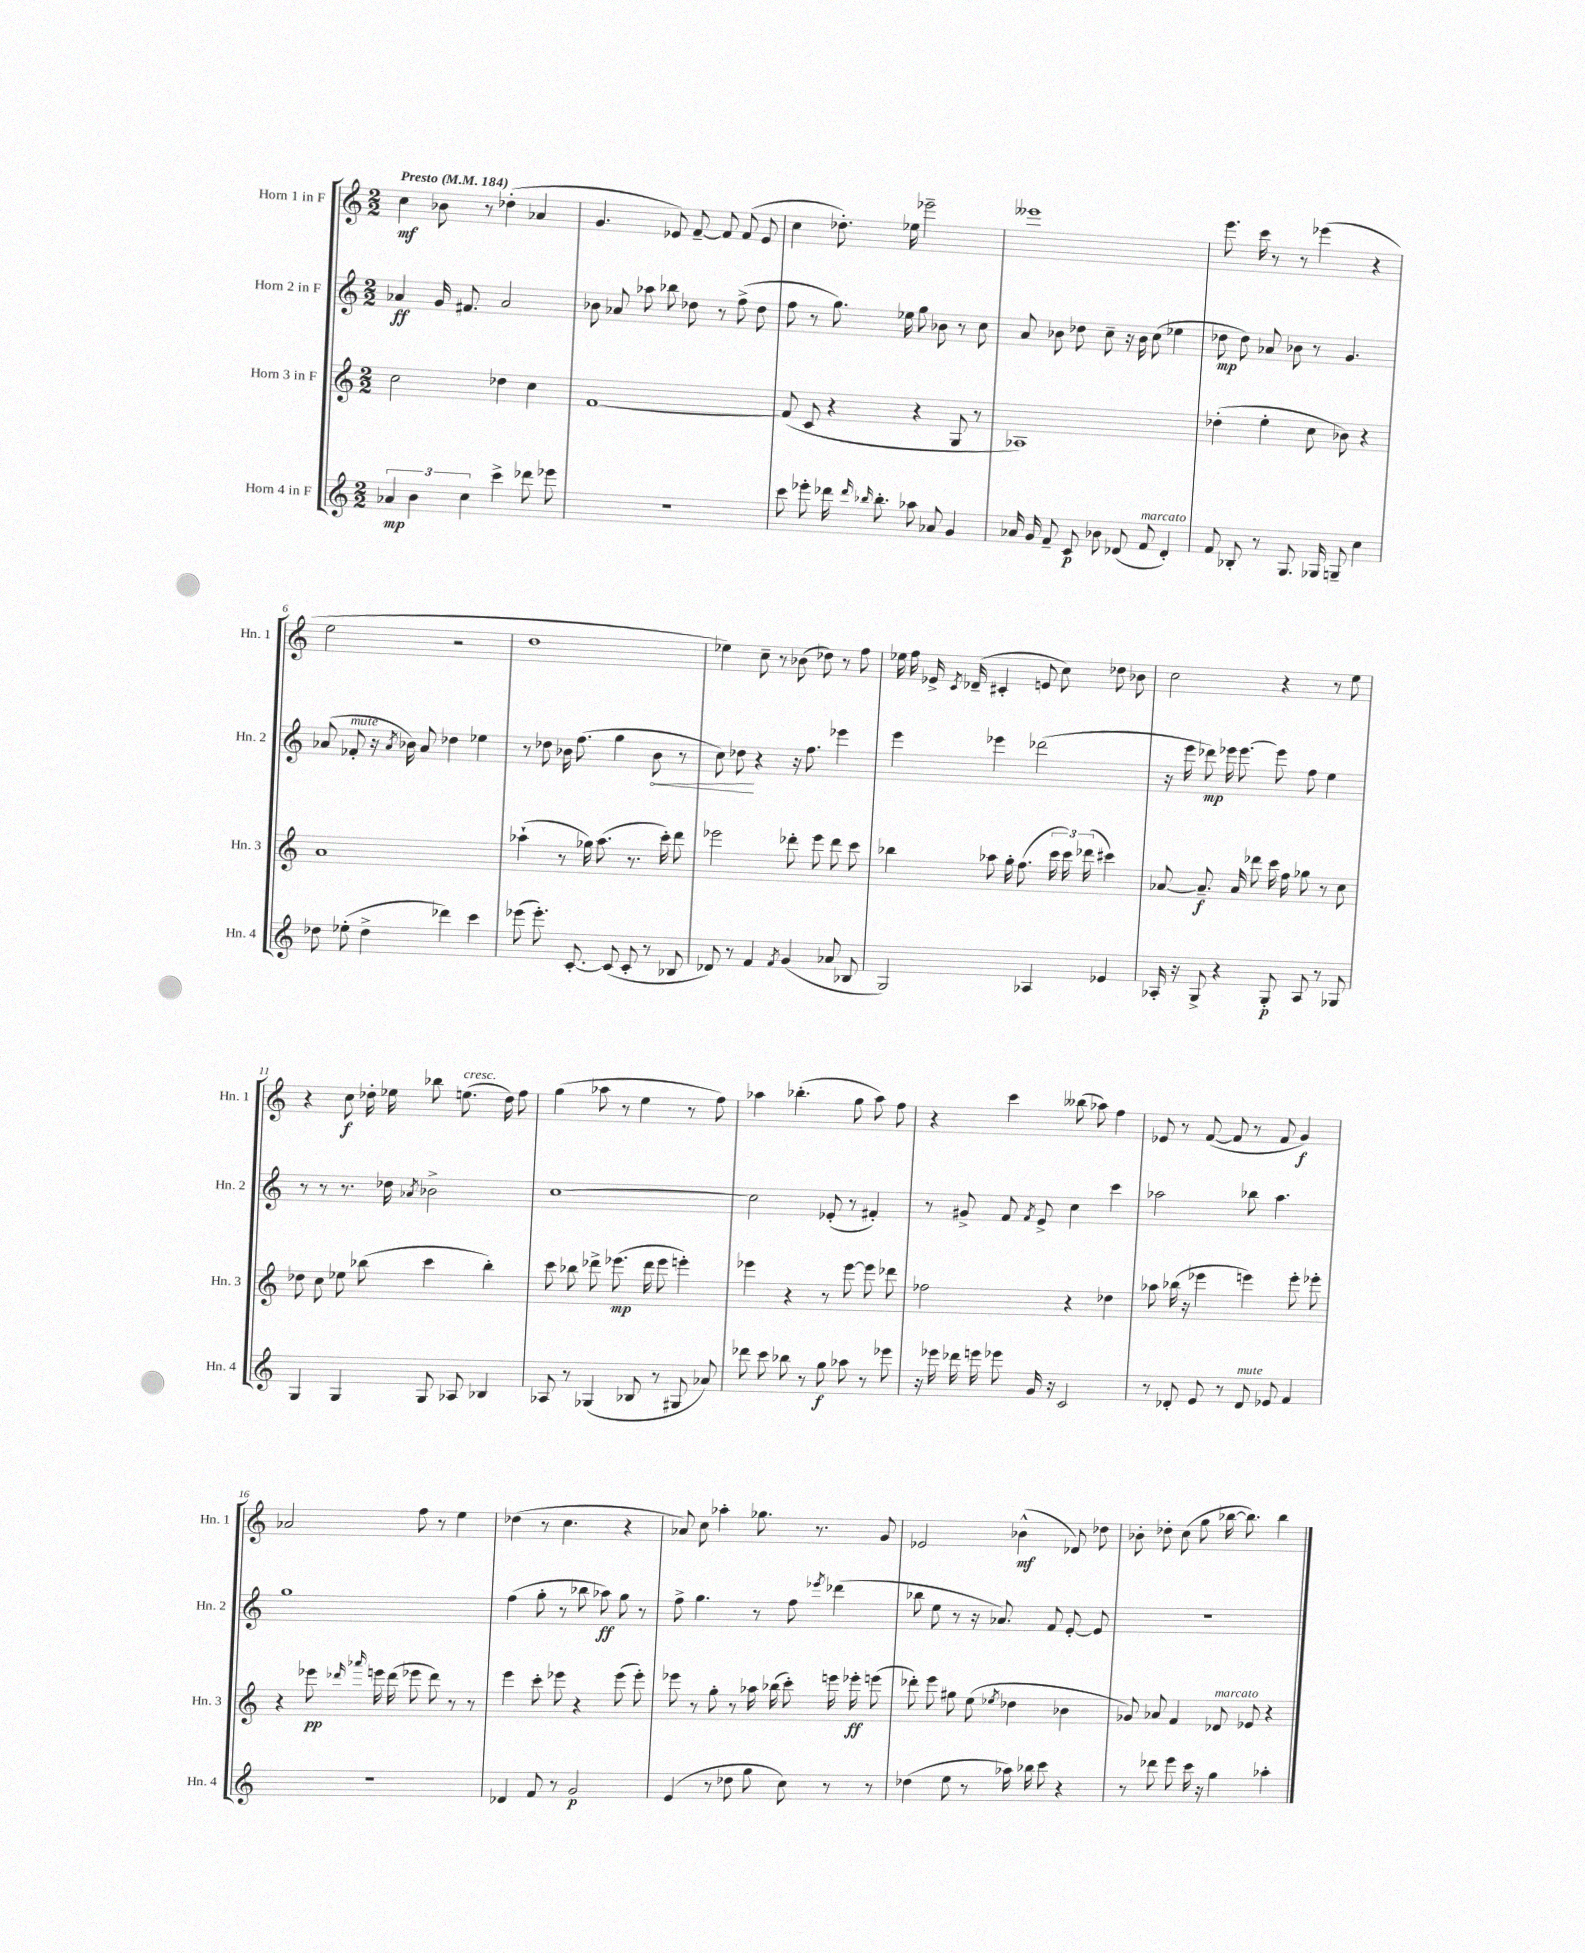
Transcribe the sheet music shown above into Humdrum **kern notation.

**kern	**dynam	**kern	**dynam	**kern	**dynam	**kern	**dynam
*part4	*part4	*part3	*part3	*part2	*part2	*part1	*part1
*staff4	*staff4	*staff3	*staff3	*staff2	*staff2	*staff1	*staff1
*I"Horn 4 in F	*	*I"Horn 3 in F	*	*I"Horn 2 in F	*	*I"Horn 1 in F	*
*I'Hn. 4	*	*I'Hn. 3	*	*I'Hn. 2	*	*I'Hn. 1	*
*clefG2	*	*clefG2	*	*clefG2	*	*clefG2	*
*k[]	*	*k[]	*	*k[]	*	*k[]	*
*M2/2	*	*M2/2	*	*M2/2	*	*M2/2	*
*MM184	*	*MM184	*	*MM184	*	*MM184	*
=1	=1	=1	=1	=1	=1	=1	=1
!	!	!	!	!	!	!LO:TX:a:B:t=Presto	!
6a-X/	mp	2cc\	.	4a-X/	ff	4cc\	mf
6b\	.	.	.	.	.	.	.
.	.	.	.	16g/	.	8b-X\	.
.	.	.	.	8.f#X/	.	.	.
6cc\	.	.	.	.	.	.	.
.	.	.	.	.	.	8r	.
4ccc^\	.	4dd-X\	.	2a-/	.	(4dd-X'\	.
8ddd-X\	.	4cc\	.	.	.	4a-X/	.
8eee-X\	.	.	.	.	.	.	.
=2	=2	=2	=2	=2	=2	=2	=2
1r	.	[1f	.	8b-X\	.	4.g/	.
.	.	.	.	8a-X/	.	.	.
.	.	.	.	8aa-X\	.	.	.
.	.	.	.	8bb-X\	.	8e-X/)	.
.	.	.	.	8dd-X\	.	[8f~/	.
.	.	.	.	8r	.	8f/]	.
.	.	.	.	(8ff^\	.	(8f/	.
.	.	.	.	8dd-\	.	8e-/	.
=3	=3	=3	=3	=3	=3	=3	=3
8ccc\	.	(8f/]	.	8ff\	.	4cc\	.
8eee-X'\	.	8c/	.	8r	.	.	.
16ddd-X\	.	4r	.	8.gg\)	.	8.dd-X'\)	.
16qqddd-/	.	.	.	.	.	.	.
16qqbb-X/	.	.	.	.	.	.	.
8.bb-'\	.	.	.	.	.	.	.
.	.	.	.	16ee-X\	.	16ee-X\	.
8aa-X\	.	4r	.	8gg\	.	2eee-X~\	.
8a-X/	.	.	.	8b-X\	.	.	.
4g/	.	8G/	.	8r	.	.	.
.	.	8r	.	8cc\	.	.	.
=4	=4	=4	=4	=4	=4	=4	=4
16a-X/	.	1A-X)	.	8a/	.	1eee--X	.
16g/	.	.	.	.	.	.	.
8f~/	.	.	.	8b-X\	.	.	.
8c/	p	.	.	8dd-X\	.	.	.
8b-X\	.	.	.	8cc~\	.	.	.
(8d-X/	.	.	.	16r	.	.	.
.	.	.	.	16b-\	.	.	.
!LO:TX:a:i:t=marcato	!	!	!	!	!	!	!
8f/	.	.	.	(8cc\	.	.	.
4d-'/)	.	.	.	4ee-X\	.	.	.
=5	=5	=5	=5	=5	=5	=5	=5
8f/	.	(4dd-X'\	.	8dd-X\	mp	8.eee\	.
8B-X'/	.	.	.	8dd-\)	.	.	.
.	.	.	.	.	.	16ccc\	.
8r	.	4ee'\	.	8a-X/	.	8r	.
8.G/	.	.	.	8b-X\	.	8r	.
.	.	8cc\	.	8r	.	(4eee-X\	.
16G-X/	.	.	.	.	.	.	.
8Gn~/	.	8b-X\)	.	4.g/	.	.	.
4cc\	.	4r	.	.	.	4r	.
!!LO:LB:g=z
=6	=6	=6	=6	=6	=6	=6	=6
8dd-X\	.	1a	.	(8a-X/	.	2ee\	.
!	!	!	!	!LO:TX:a:i:t=mute	!	!	!
(8ee-X'\	.	.	.	8f-X'/	.	.	.
4dd-^\	.	.	.	16r	.	.	.
.	.	.	.	8qa-/	.	.	.
.	.	.	.	16b-X\)	.	.	.
.	.	.	.	8a-/	.	.	.
4ddd-X\)	.	.	.	4dd-X\	.	2r	.
4ccc\	.	.	.	4ee-X\	.	.	.
=7	=7	=7	=7	=7	=7	=7	=7
(8eee-X\	.	(4aa-X`\	.	8r	.	1dd	.
8.eee-'\)	.	.	.	8dd-X\	.	.	.
.	.	8r	.	16b-X\	.	.	.
[8.c'/	.	.	.	(8.ff\	.	.	.
.	.	16gg-X\)	.	.	.	.	.
.	.	(8.aa-\	.	.	.	.	.
(8c/]	.	.	.	4gg\	.	.	.
8c'/	.	8.r	.	.	.	.	.
!	!	!	!	!	!LO:HP:b	!	!
8r	.	.	.	8b-\	<	.	.
.	.	16ccc'\)	.	.	.	.	.
8B-X/	.	8ddd\	.	8r	.	.	.
=8	=8	=8	=8	=8	=8	=8	=8
8d-X/)	.	2eee-X\	.	8cc\)	.	4ee-X\)	.
8r	.	.	.	8dd-X\	.	.	.
4f/	.	.	.	4r	[	8cc~\	.
.	.	.	.	.	.	8r	.
8qf/	.	.	.	.	.	.	.
(4g/	.	8ddd-X'\	.	16r	.	(8b-X\	.
.	.	.	.	8.ff\	.	.	.
.	.	8eee-\	.	.	.	8dd-X\)	.
8a-X/	.	8ddd-\	.	4eee-X\	.	8r	.
8B-X/	.	8ccc\	.	.	.	8ff\	.
=9	=9	=9	=9	=9	=9	=9	=9
2G/)	.	4bb-X\	.	4eee\	.	16ee-X\	.
.	.	.	.	.	.	16ff\	.
.	.	.	.	.	.	16e-X^/	.
.	.	.	.	.	.	8qc/	.
.	.	.	.	.	.	(16d-X~/	.
.	.	8aa-X\	.	4eee-X\	.	4c#X'/	.
.	.	16gg'\	.	.	.	.	.
.	.	(8.ff\	.	.	.	.	.
4A-X/	.	.	.	(2ddd-X\	.	8en/	.
.	.	24ccc\	.	.	.	8cc\)	.
.	.	24ccc\)	.	.	.	.	.
.	.	(24ddd-X\	.	.	.	.	.
4e-X/	.	4ccc#X\)	.	.	.	8dd-X\	.
.	.	.	.	.	.	8b-X\	.
=10	=10	=10	=10	=10	=10	=10	=10
16A-X'/	.	[8a-X/	.	16r	.	2cc\	.
16r	.	.	.	16eee\	.	.	.
8G^/	.	8.a-~/]	f	8ddd-X\)	mp	.	.
4r	.	.	.	16eee-X\	.	.	.
.	.	16a-/	.	[8.eee-\	.	.	.
.	.	8ddd-X\	.	.	.	.	.
8G'/	p	16ccc\	.	8eee-\]	.	4r	.
.	.	16ff\	.	.	.	.	.
8A-/	.	8gg-X\	.	8ff\	.	.	.
8r	.	8r	.	4ee\	.	8r	.
8G-X/	.	8cc\	.	.	.	8ee\	.
!!LO:LB:g=z
=11	=11	=11	=11	=11	=11	=11	=11
4G/	.	8dd-X\	.	8r	.	4r	.
.	.	8cc\	.	8r	.	.	.
4G/	.	8ee-X\	.	8.r	.	8cc\	f
.	.	(8bb-X\	.	.	.	16dd-X'\	.
.	.	.	.	16dd-X\	.	16ee-X\	.
.	.	.	.	8qa-X/	.	.	.
8G/	.	4ccc\	.	2b-X^\	.	8bb-X\	.
!	!	!	!	!	!	!LO:TX:a:i:t=cresc.	!
8A-X/	.	.	.	.	.	(8.een\	.
4B-X/	.	4bb-'\)	.	.	.	.	.
.	.	.	.	.	.	16dd-\)	.
.	.	.	.	.	.	8ff\	.
=12	=12	=12	=12	=12	=12	=12	=12
8A-X/	.	8ccc\	.	[1cc	.	(4gg\	.
8r	.	8bb-X\	.	.	.	.	.
(4G-X/	.	8ddd-X^\	.	.	.	8aa-X\	.
.	.	(8.eee-X\	mp	.	.	8r	.
8B-X/	.	.	.	.	.	4ee\	.
.	.	16ddd-\	.	.	.	.	.
8r	.	8eee-\	.	.	.	.	.
8G#X/	.	4eeen'\)	.	.	.	8r	.
8a-X/)	.	.	.	.	.	8ff\)	.
=13	=13	=13	=13	=13	=13	=13	=13
8ddd-X\	.	4eee-X\	.	2cc\]	.	4aa-X\	.
8ccc\	.	.	.	.	.	.	.
8bb-X\	.	4r	.	.	.	(4.bb-X'\	.
8r	.	.	.	.	.	.	.
8gg\	f	8r	.	(8e-X'/	.	.	.
8aa-X\	.	[8eee-\	.	8r	.	8gg\	.
8r	.	8eee-\]	.	4f#X'/)	.	8aa-\)	.
8eee-X\	.	8ddd-X\	.	.	.	8ff\	.
=14	=14	=14	=14	=14	=14	=14	=14
16r	.	2ff-X\	.	8r	.	4r	.
16eee-X\	.	.	.	.	.	.	.
16ddd-X\	.	.	.	8g#X^/	.	.	.
16eeen\	.	.	.	.	.	.	.
8eee-X\	.	.	.	8f/	.	4ccc\	.
.	.	.	.	8qf/	.	.	.
16g/	.	.	.	8e^/	.	.	.
16r	.	.	.	.	.	.	.
2c/	.	4r	.	4cc\	.	(8bb--X\	.
.	.	.	.	.	.	8aa-X\)	.
.	.	4dd-X\	.	4ccc\	.	4ff\	.
=15	=15	=15	=15	=15	=15	=15	=15
8r	.	8aa-X\	.	2aa-X\	.	8e-X/	.
8d-X'/	.	(16bb-X\	.	.	.	8r	.
.	.	16r	.	.	.	.	.
8e/	.	4eee-X\	.	.	.	([8f/	.
8r	.	.	.	.	.	8f/]	.
!LO:TX:a:i:t=mute	!	!	!	!	!	!	!
8d-/	.	4eeen\)	.	8bb-X\	.	8r	.
8e-X/	.	.	.	4.aa-\	.	8f/	.
4f/	.	8eee'\	.	.	.	4g/)	f
.	.	8eee-X'\	.	.	.	.	.
!!LO:LB:g=z
=16	=16	=16	=16	=16	=16	=16	=16
1r	.	4r	.	1gg	.	2a-X/	.
.	.	8eee-X\	pp	.	.	.	.
.	.	16qqddd-X/	.	.	.	.	.
.	.	16qqaaa-X/	.	.	.	.	.
.	.	16eeen\	.	.	.	.	.
.	.	(16ddd-\	.	.	.	.	.
.	.	8eee-X\	.	.	.	8ff\	.
.	.	8ddd-\)	.	.	.	8r	.
.	.	8r	.	.	.	4ee\	.
.	.	8r	.	.	.	.	.
=17	=17	=17	=17	=17	=17	=17	=17
4d-X/	.	4eee\	.	(4ff\	.	(4dd-X\	.
8f/	.	8ccc'\	.	8gg'\	.	8r	.
8r	.	8eee-X\	.	8r	.	4.cc\	.
2g/	p	4r	.	8bb-X\	.	.	.
.	.	.	.	8aa-X\)	ff	.	.
.	.	(8eee-\	.	8gg\	.	4r	.
.	.	8eee-'\)	.	8r	.	.	.
=18	=18	=18	=18	=18	=18	=18	=18
(4e/	.	8eee-X\	.	8ff^\	.	8a-X/)	.
.	.	8r	.	4.gg\	.	8cc\	.
8r	.	8gg'\	.	.	.	4aa-X'\	.
8dd-X\	.	8r	.	.	.	.	.
8gg\	.	16aa-X\	.	8r	.	8.gg-X\	.
.	.	(16bb-X\	.	.	.	.	.
8cc\)	.	8ccc'\)	.	8ff\	.	.	.
.	.	.	.	.	.	8.r	.
.	.	.	.	8qeee-X/	.	.	.
8r	.	16eeen\	.	(4ddd-X\	.	.	.
.	.	16eee-X'\	ff	.	.	.	.
8r	.	(8eeen\	.	.	.	8g/	.
=19	=19	=19	=19	=19	=19	=19	=19
(4dd-X\	.	8ddd-X'\)	.	8bb-X\	.	2e-X/	.
.	.	8eee\	.	8ee\	.	.	.
8ee\	.	8gg#X\	.	8r	.	.	.
8r	.	(8ee\	.	16r	.	.	.
.	.	.	.	8.a-X/)	.	.	.
.	.	8qee-X/	.	.	.	.	.
16aa-X\)	.	4dd-X\	.	.	.	(4b-X^^\	mf
16bb-X\	.	.	.	.	.	.	.
8ccc\	.	.	.	8f/	.	.	.
4r	.	4b-X\	.	[8e'/	.	8d-X/)	.
.	.	.	.	8e/]	.	8dd-X\	.
=20	=20	=20	=20	=20	=20	=20	=20
8r	.	8g-X/)	.	1r	.	8b-X'\	.
8ddd-X\	.	8a-X/	.	.	.	8dd-X'\	.
8eee\	.	4f/	.	.	.	(8cc\	.
16ccc\	.	.	.	.	.	8gg\	.
16r	.	.	.	.	.	.	.
!	!	!LO:TX:a:i:t=marcato	!	!	!	!	!
4gg\	.	8d-X/	.	.	.	[16bb-X\	.
.	.	.	.	.	.	8.bb-\])	.
.	.	8e-X/	.	.	.	.	.
4aa-X'\	.	4r	.	.	.	4bb-\	.
==	==	==	==	==	==	==	==
*-	*-	*-	*-	*-	*-	*-	*-
